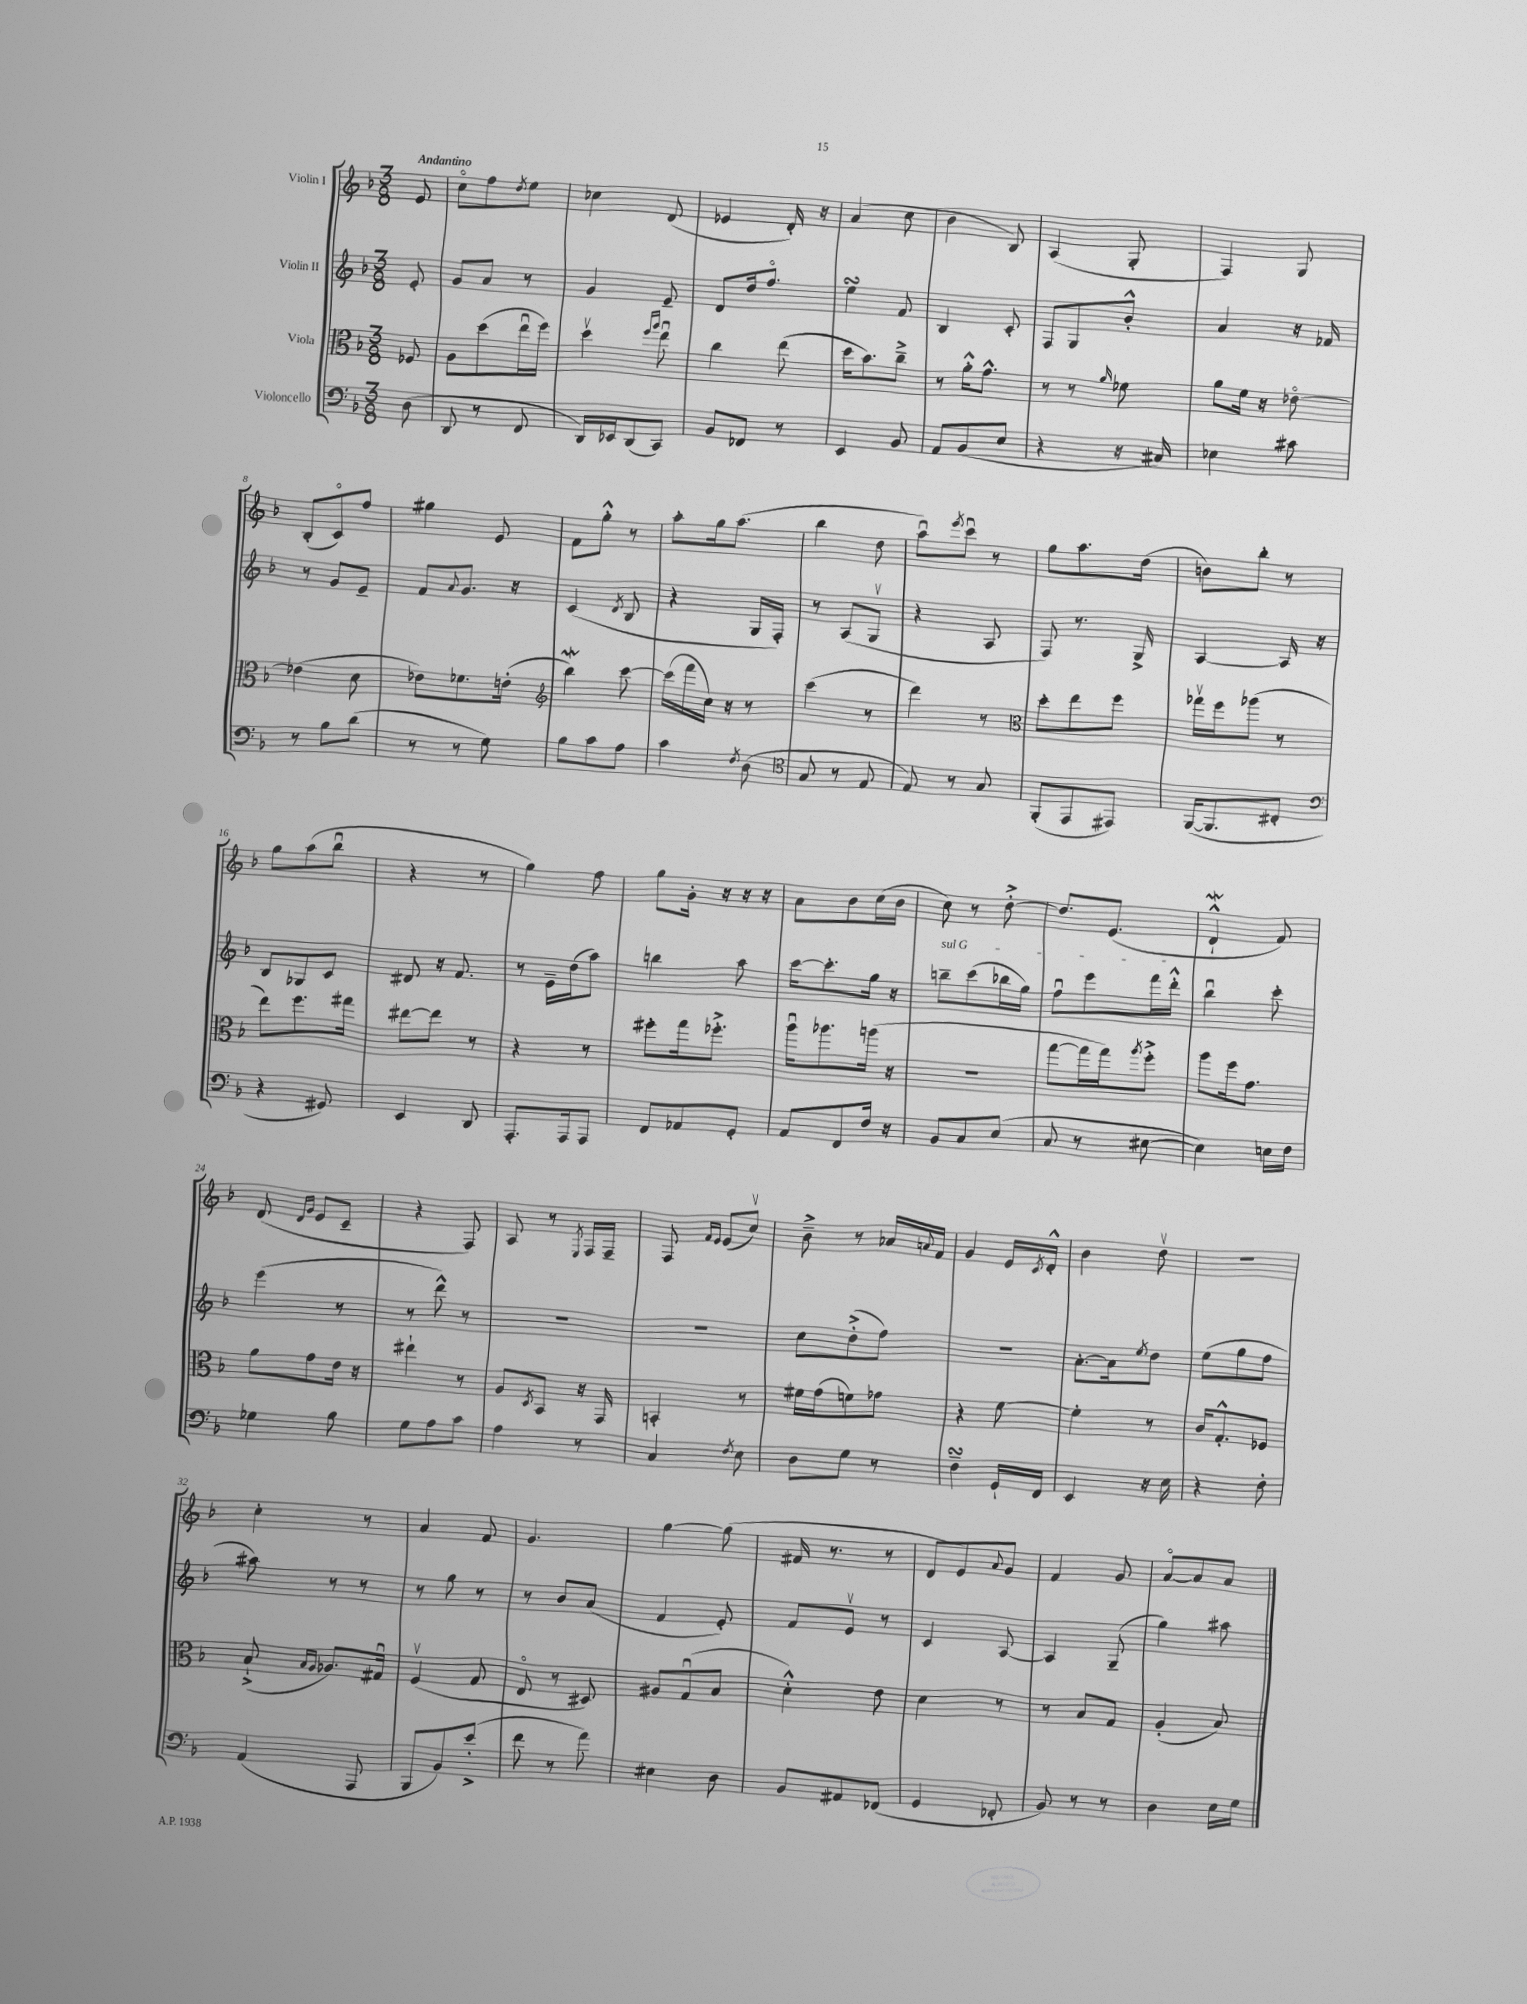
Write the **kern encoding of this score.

**kern	**kern	**kern	**kern
*part4	*part3	*part2	*part1
*staff4	*staff3	*staff2	*staff1
*I"Violoncello	*I"Viola	*I"Violin II	*I"Violin I
*clefF4	*clefC3	*clefG2	*clefG2
*k[b-]	*k[b-]	*k[b-]	*k[b-]
*M3/8	*M3/8	*M3/8	*M3/8
=	=	=	=
!	!	!	!LO:TX:a:B:t=Andantino
(8D\	8F-X/	8e'/	8e/
=1	=1	=1	=1
8DD/	8A\L	8g/L	8cc\L
8r	(8dd\	8a/J	8ff\
.	.	.	8qdd/
8FF/	16eeu\L	8r	8ee\J
.	16ff\JJ)	.	.
=2	=2	=2	=2
16DD/LL)	4ddv\	4g/	4cc-X\
16EE-X/J	.	.	.
(8DD/	.	.	.
.	16qqff/LL	.	.
.	16qqaa/JJ	.	.
8CC/J)	8eeu\	8e~/	(8d/
=3	=3	=3	=3
8BB-/L	4cc\	8d/L	4e-X/
8FF-X/J	.	16dd/k	.
.	.	8.ff/J	.
8r	(8ee\	.	16d'/)
.	.	.	16r
=4	=4	=4	=4
4EE/	16dd\KL	4eesSsS\	(4a/
.	8.b-\)	.	.
8BB-/	8cc~^\J	8f/	8cc\
=5	=5	=5	=5
8AA/L	8r	4B-/	4b-\
(8BB-/	16a'^^\KL	.	.
.	8.g^^\J	.	.
8E/J	.	8c'/	8B-/)
=6	=6	=6	=6
4r	8r	8F/L	(4A/
.	8r	8G/	.
.	16qqa/	.	.
16r	8f-X\	8b-'^^/J	8G'/
16C#X/)	.	.	.
=7	=7	=7	=7
4E-X\	8a\L	4a/	4F/)
.	16f\Jk	.	.
.	16r	.	.
8c#X\	[8e-X\	16r	8G/
.	.	16f-X/	.
!!LO:LB:g=z
=8	=8	=8	=8
8r	(4e-X\]	8r	(8B-'/L
8B-\L	.	8g/L	8c/)
(8d\J	8d\	8e~/J	8ff/J
=9	=9	=9	=9
8r	8e-X\L)	8f/L	4gg#X\
.	.	8qqa/	.
8r	8.f-X\	8.g/J	.
8G\)	.	.	8e/
.	(16en'\Jk	16r	.
=10	=10	=10	=10
*	*clefG2	*	*
8B-\L	4bb-w\)	(4c/	8f\L
8c\	.	.	8gg'^^\J
.	.	8qd/	.
8A\J	[8ccc\	8B-/	8r
=11	=11	=11	=11
4c\	(16ccc\LL]	4r	8aa'\L
.	16fff\	.	.
.	16cc\JJ)	.	16gg\k
.	16r	.	(8.aa\J
8qF/	.	.	.
(8D\	8r	16G/LL	.
.	.	16F'/JJ)	.
=12	=12	=12	=12
*clefC4	*	*	*
8G/	(4ccc\	8r	4bb-\
8r	.	(8A/L	.
8E/	8r	8Gv/J	8dd\
=13	=13	=13	=13
8E/)	4ddd\)	4r	8aau\L)
.	.	.	8qeee/
8r	.	.	8cccu\J
8G/	8r	8A/	8r
=14	=14	=14	=14
*	*clefC3	*	*
(8FF'/L	8dd'\L	8F/)	8gg\L
8EE/	8ee\	8.r	8.aa\
8EE#X/J)	8ff\J	.	.
.	.	16G^/	(16dd\Jk
=15	=15	=15	=15
([16FF/KL	16gg-Xv\LL	[4A/	8bn\L)
8.FF/]	16ff\J	.	.
.	(8aa-X\J	.	8bb-'\J
8C#X'/J	8r	16A/]	8r
.	.	16r	.
!!LO:LB:g=z
=16	=16	=16	=16
*clefF4	*	*	*
4r	8ee\L)	8B-/L	8gg\L
.	8.ff\	8G-X/	(8aa\
8GG#X/)	.	8c/J	8bb-u\J
.	16gg#X\Jk	.	.
=17	=17	=17	=17
4EE/	[8ee#X\L	8d#X/	4r
.	8ee#\J]	16r	.
.	.	8.f/	.
8DD/	8r	.	8r
=18	=18	=18	=18
8.AAA'/L	4r	8r	4gg\)
.	.	16e~\LL	.
16AAA/k	.	(16dd\J	.
8AAA/J	8r	8aa\J)	8ff\
=19	=19	=19	=19
8FF/L	8ff#X'\L	4bbn\	8gg\L
8AA-X/	16gg\k	.	16g'\Jk
.	8.ff-X'^\J	.	16r
8GG'/J	.	8aa\	16r
.	.	.	16r
=20	=20	=20	=20
8AA/L	16aau\KL	[16ccc\KL	8a\L
.	8.aa-X\	8.ccc'\]	.
8FF/	.	.	8b-\
16F/Jk	(16aan\Jk	16gg\Jk	(16cc\L
16r	16r	16r	16b-\JJ
=21	=21	=21	=21
!	!	!LO:TX:a:i:t=sul G	!
8BB-/L	4.r	8bbn~\L	8cc\)
8C/	.	(8ccc\	8r
(8E/J	.	16bb-X\L	[8dd'^\
.	.	16gg\JJ)	.
=22	=22	=22	=22
8C/	[8gg\L	8ffu\L	8.dd/L]
8r	16gg\L]	8eee\	.
.	16gg\J)	.	(8.e/J
.	8qaa/	.	.
[8E#X\	8ff'^\J	16fff\L	.
.	.	16ddd'^^\JJ	.
=23	=23	=23	=23
4E#\])	8aa\L	4bb-u\	4dW`^^/
.	16ff\k	.	.
.	8.g\J	.	.
16En\LL	.	8ccc'\	8f/)
16F\JJ	.	.	.
!!LO:LB:g=z
=24	=24	=24	=24
4G-X\	8a\L	(4eee\	(8d/
.	.	.	16qqd/LL
.	.	.	16qqg/JJ
.	8g\	.	8e/L
8B-\	16e\Jk	8r	8c~/J
.	16r	.	.
=25	=25	=25	=25
8G\L	4ee#X`\	8r	4r
8A\	.	8ddd^^\)	.
8c\J	8r	8r	8F/)
=26	=26	=26	=26
4A\	8A/L	4.r	8A/
.	8qD/	.	.
.	8BB-/J	.	8r
.	.	.	8qE/
8r	16r	.	16F/LL
.	16GG/	.	16F~/JJ
=27	=27	=27	=27
4C/	4BBn'/	4.r	8F/
.	.	.	16qqf/LL
.	.	.	16qqe/JJ
.	.	.	(8e/L
8qF/	.	.	.
8E\	8r	.	8ccv/J)
=28	=28	=28	=28
8D\L	16f#X\LL	8cc\L	8b-~^\
.	(16g\J	.	.
8G\J	8fn\)	(8dd'^\	8r
8r	8g-X\J	8ff\J)	16a-X/LL
.	.	.	8qqan/
.	.	.	16f/JJ
=29	=29	=29	=29
4FsSSs~\	4r	4.r	4g/
16GG`/LL	[8f\	.	16e/LL
.	.	.	8qc/
16FF/JJ	.	.	16d'^^/JJ
=30	=30	=30	=30
4EE/	4f'\]	[8.a'\L	4b-\
.	.	16a\k]	.
.	.	8qee/	.
16r	8r	8dd\J	8ddv\
16E\	.	.	.
=31	=31	=31	=31
4r	16c/KL	(8ee\L	4.r
.	8.G'^^/	.	.
.	.	8gg\	.
8F'\	8F-X/J	8ff\J	.
!!LO:LB:g=z
=32	=32	=32	=32
(4AA/	(8B-`^/	8aa#X\)	4cc'\
.	16qqB-/LL	.	.
.	16qqA/JJ	.	.
.	8.A-X/L)	8r	.
8AAA/	.	8r	8r
.	16G#Xu/Jk	.	.
=33	=33	=33	=33
8BBB-/L	(4Fv/	8r	4a/
8BB-/)	.	8gg\	.
(8e'^/J	8G/	8r	8f/
=34	=34	=34	=34
8f\	8E/	8r	4.g/
8r	8r	8b-/L	.
8a\)	8D#X/)	(8a/J	.
=35	=35	=35	=35
4E#X\	8A#X/L	4f/	[4gg\
.	(8Gu/	.	.
8D\	8B-/J	8e'/)	(8gg\]
=36	=36	=36	=36
8BB-/L	4d'^^\)	8f/L	16f#X/
.	.	.	8.r
8AA#X/	.	8ev/J	.
(8FF-X/J	8e\	8r	8r
=37	=37	=37	=37
4GG/	4d\	4c/	8d/L
.	.	.	8e/)
.	.	.	8qqa/
8FF-X'/	8r	[8A/	8g/J
=38	=38	=38	=38
8BB-/)	8r	4A/]	4f/
8r	8B-/L	.	.
8r	8G/J	(8G~/	8g/
=39	=39	=39	=39
4D\	(4A'/	4gg\)	[8a/L
.	.	.	8a/]
16E\LL	8B-/)	8aa#X\	8a/J
16G\JJ	.	.	.
==	==	==	==
*-	*-	*-	*-
